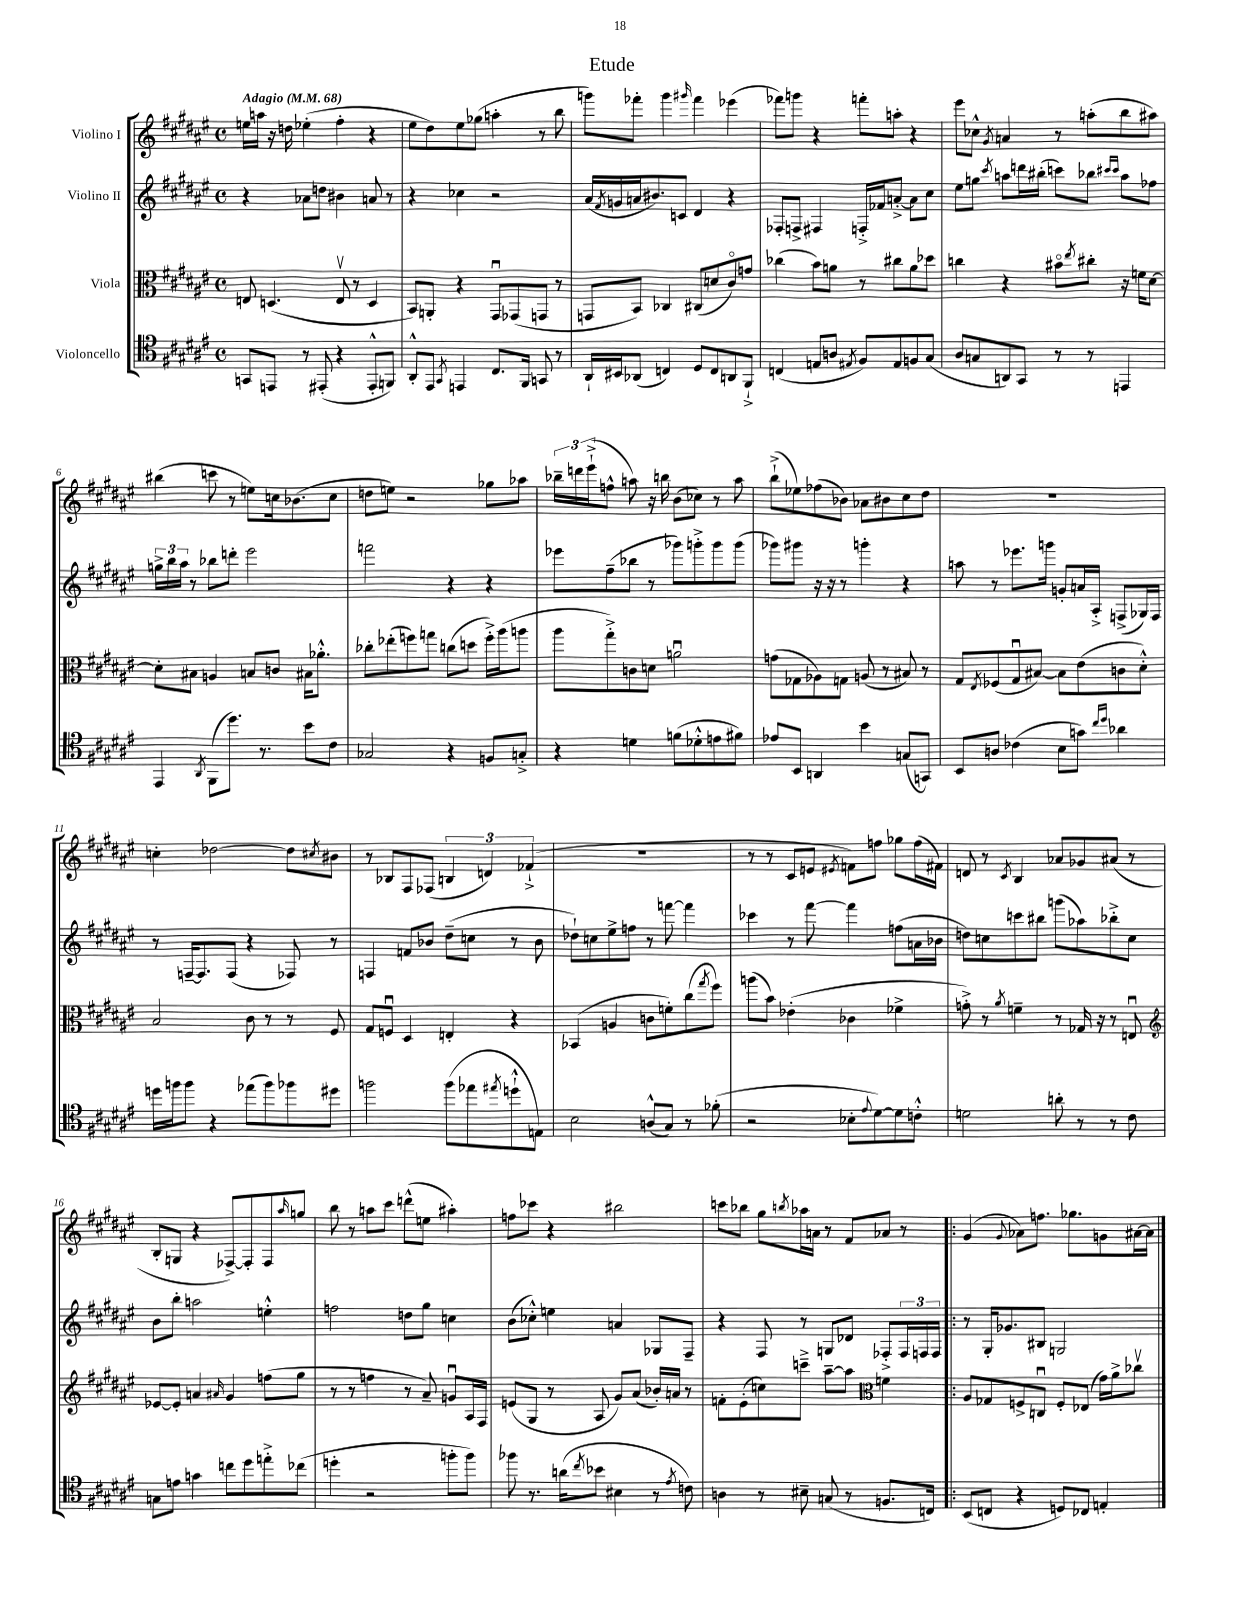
\header { title = "Etude" }
<<
\new StaffGroup <<
\new Staff = "s0" \with { instrumentName = "Violino I" } {
    \clef treble \key fis \major \defaultTimeSignature \time 4/4 \tempo "Adagio" 4 = 68
    e''16 a''16 r16 d''16 ees''4-.( fis''4-. r4 |
    eis''8 dis''8) eis''8 ges''8( a''4-. r8 b''8 |
    g'''8) fes'''8-. g'''4 \grace { gis'''16 } fes'''4 ees'''4( |
    fes'''8) g'''8 r4 f'''8-. a''8-. r4 |
    eis'''8 ces''8-^ \acciaccatura { gis'8 } a'4 r8 a''8-.( b''8 ais''8) |
    bis''4( c'''8 r8 e''8) c''16 bes'8.( c''8 |
    d''8 e''8) r2 ges''8 aes''8 |
    \tuplet 3/2 { bes''16-- d'''16 eis'''16-!->( } f''8-^ a''8) r16 b''16 b'8( ces''8) r8 a''8 |
    b''8-!->( ees''8) fes''8( bes'8) aes'8 bis'8 cis''8 dis''8 |
    R1 |
    c''4-. des''2~ des''8 \acciaccatura { cis''8 } bis'8 |
    r8 bes8 fis8 fes8( \tuplet 3/2 { b4 d'4) fes'4-!->( } |
    R1 |
    r8 r8 cis'8 e'8 \acciaccatura { eis'8 } f'8) f''8 ges''8 f''16( fis'16) |
    d'8 r8 \acciaccatura { cis'8 } b4 aes'8 ges'8 ais'8( r8 |
    b8-. g8 r4 fes8~->) fes8-. fes8 \grace { ais''16 } g''8 |
    b''8 r8 a''8 cis'''8 d'''8-^( e''8 ais''4-.) |
    f''8 ces'''8 r4 bis''2 |
    c'''8 bes''8 gis''8 \acciaccatura { b''8 } aes''16 a'16 r8 fis'8 aes'8 r8 |
    \bar ".|:" gis'4( \appoggiatura { gis'8 } aes'8) f''8. ges''8. g'8 ais'16~ ais'16 \bar "|." |
}
\new Staff = "s1" \with { instrumentName = "Violino II" } {
    \clef treble \key fis \major \defaultTimeSignature \time 4/4
    r4 aes'8 d''8 bis'4 a'8 r8 |
    r4 ces''4 r2 |
    ais'16( \acciaccatura { fis'8 } g'16 a'16 bis'8.) c'8 dis'4 r4 |
    fes8-. f8-> fis4 f16-.-> fes'16 a'8~-.-> a'8 cis''8 |
    eis''8 g''8 \acciaccatura { cis'''8 } a''8 d'''16 bis''16-.( c'''8) bes''8 \grace { cis'''16 cis'''16 } a''8 fes''8 |
    \tuplet 3/2 { g''16-> b''16 ais''16 } r8 bes''8 d'''8-. eis'''2 |
    f'''2 r4 r4 |
    ees'''8 fis''8--( bes''8 r8 ges'''8) g'''8-.-> g'''8 g'''8( |
    ges'''8) gis'''8 r16 r16 r8 g'''4-. r4 |
    a''8 r8 ees'''8. g'''16 g'8-. a'16 ais16-.-> f8->( ges16) f16 |
    r8 f16~-- f8. f8( r4 fes8) r8 |
    f4 f'8 bes'8 dis''8--( c''8 r8 bes'8 |
    des''8-!) c''8 eis''8-> f''8 r8 f'''8~ f'''4 |
    ces'''4 r8 fis'''8~ fis'''4 f''8( a'16 bes'16 |
    d''8) c''8 c'''8 bis''8 g'''8( aes''8) bes''8-.-> c''8 |
    b'8 b''8-. a''2 e''4-.-^ |
    f''2 d''8 gis''8 c''4 |
    b'8( ces''8-.-^) e''4 a'4 ges8 fis8-- |
    r4 fis8 r8 g8 des'8 fes8-.-> \tuplet 3/2 { fes16 f16 f16 } |
    \bar ".|:" r8 gis16-. ges'8. bis8 g2 \bar "|." |
}
\new Staff = "s2" \with { instrumentName = "Viola" } {
    \clef alto \key fis \major \defaultTimeSignature \time 4/4
    e8 d4.( e8\upbow r8 d4 |
    b,8) a,8-. r4 gis,8\downbow ges,8( g,8 r8 |
    g,8 b,8) ces4 cis8( d'8 cis'8\flageolet) g'8 |
    ces''4( b'8) a'8 r8 cis''8 a'8 des''8 |
    c''4 r4 bis'8\flageolet \acciaccatura { eis''8 } cis''8-. r16 f'16 dis'8~ |
    dis'8-. bis8 a4 b8 c'8 bis16 aes'8.-.-^ |
    ces''8-. ees''8-.( f''8) g''8 c''8( d''8 f''16-.->) ais''16( a''8 |
    ais''8 gis''8-.->) c'8 d'8 a'2\downbow |
    g'8( ges8 aes8) g8 a8( r8 bis8) r8 |
    gis8 \acciaccatura { eis8 } fes8( gis8\downbow bis8~) bis8 eis'8( c'8 dis'8-.-^) |
    b2 cis'8 r8 r8 fis8 |
    gis8 f8\downbow dis4 e4-. r4 |
    bes,4( a4 c'8 f'8-.) cis''8( \acciaccatura { gis''8 } fis''8) |
    a''8( b'8) ees'4-.( ces'4 fes'4-> |
    g'8-.->) r8 \acciaccatura { ais'8 } f'4-- r8 ges16 r16 r8 e8\downbow |
    \clef treble ees'8~ ees'8-. a'4 \grace { ais'16 } gis'4 f''8( gis''8 |
    r8 r8 f''4 r8 ais'8--) g'8\downbow ais16 fis16 |
    e'8( gis8 r8 ais8 gis'8) ais'8( bes'16-.) a'16 r8 |
    f'8-. eis'8-.( c''8) c'''8---> ais''8~-- ais''8 \clef alto f'4 |
    \bar ".|:" ais8 ges8 f8-> c8\downbow f8-. ees8( gis'16) ais'16-> ces''8\upbow \bar "|." |
}
\new Staff = "s3" \with { instrumentName = "Violoncello" } {
    \clef tenor \key fis \major \defaultTimeSignature \time 4/4
    g,8 e,8 r8 eis,8-.( r4 eis,8-.-^ f,8) |
    ais,8-.-^ eis,8 \acciaccatura { gis,8 } e,4 cis8. fis,16 g,8 r8 |
    ais,16-! bis,16 aes,8( c4) dis8 c8 a,8 fis,8-!-> |
    c4( e8 a8 \acciaccatura { eis8 } fis8) eis8 f8 gis8( |
    ais8 g8 a,8) gis,8 r8 r8 e,4 |
    eis,4 \acciaccatura { ais,8 } fis,8( dis''8.) r8. b'8 cis'8 |
    ges2 r4 f8 g8-.-> |
    r4 d'4 f'8( des'8-.-^ e'8 fis'8) |
    ees'8 b,8 a,4 b'4 g8( g,8) |
    b,8 a8 ces'4( b8 g'8) \grace { cis''16 dis''16 } aes'4 |
    d''16 f''16 f''8 r4 ees''8( f''8) fes''8 dis''8 |
    f''2 f''8( ees''8 \acciaccatura { eis''8 } d''8-!-^ e8) |
    b2 a8-^( gis8) r8 fes'8-.( |
    r2 bes8-. \appoggiatura { eis'8 } dis'8~) dis'8 c'8-.-^ |
    d'2 a'8-. r8 r8 cis'8 |
    g8 e'8 g'4 c''8 dis''8 e''8-.-> ces''8( |
    d''4-. r2 f''8-. f''8) |
    fes''8 r8. a'16( \acciaccatura { cis''8 } bes'8 bis4 r8 \acciaccatura { eis'8 } c'8) |
    a4 r8 bis8-- g8( r8 f8. c16) |
    \bar ".|:" b,8( c8 r4 d8) ces8 e4-. \bar "|." |
}
>>
>>
